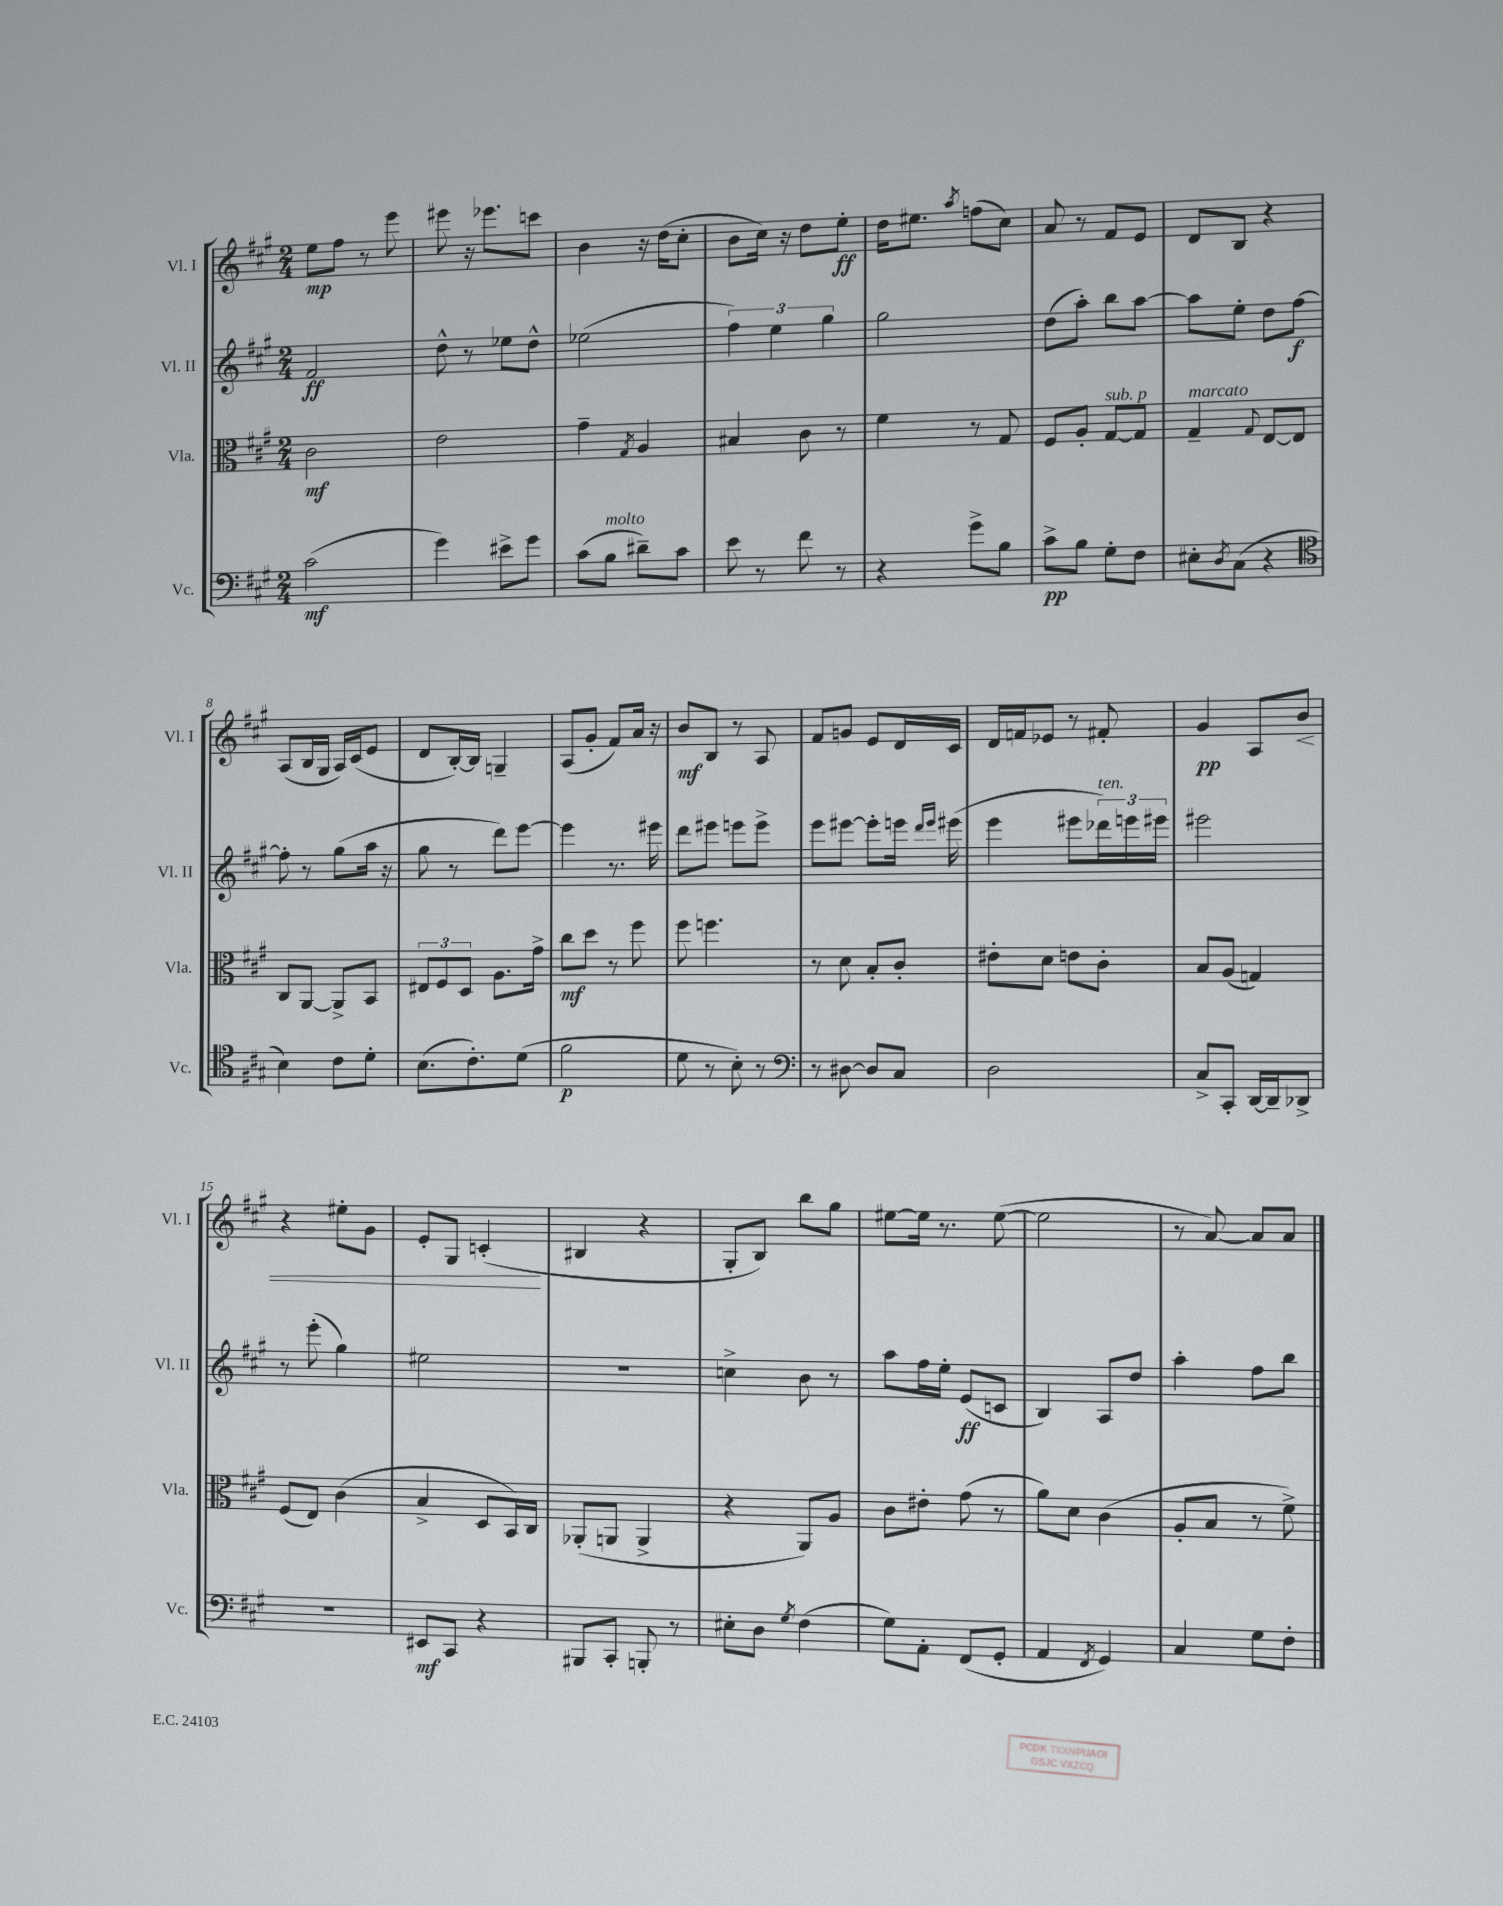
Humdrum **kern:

**kern	**dynam	**kern	**dynam	**kern	**dynam	**kern	**dynam
*part4	*part4	*part3	*part3	*part2	*part2	*part1	*part1
*staff4	*staff4	*staff3	*staff3	*staff2	*staff2	*staff1	*staff1
*I"Vc.	*	*I"Vla.	*	*I"Vl. II	*	*I"Vl. I	*
*I'Vc.	*	*I'Vla.	*	*I'Vl. II	*	*I'Vl. I	*
*clefF4	*	*clefC3	*	*clefG2	*	*clefG2	*
*k[f#c#g#]	*	*k[f#c#g#]	*	*k[f#c#g#]	*	*k[f#c#g#]	*
*M2/4	*	*M2/4	*	*M2/4	*	*M2/4	*
=1	=1	=1	=1	=1	=1	=1	=1
(2c#\	mf	2c#\	mf	2f#/	ff	8ee\L	mp
.	.	.	.	.	.	8ff#\J	.
.	.	.	.	.	.	8r	.
.	.	.	.	.	.	8eee\	.
=2	=2	=2	=2	=2	=2	=2	=2
4g#\)	.	2e\	.	8dd^^\	.	8eee#X\	.
.	.	.	.	8r	.	16r	.
.	.	.	.	.	.	8.eee-X\L	.
8e#X^\L	.	.	.	8ee-X\L	.	.	.
8g#\J	.	.	.	8dd^^\J	.	8cccn\J	.
=3	=3	=3	=3	=3	=3	=3	=3
(8c#\L	.	4g#~\	.	(2ee-X\	.	4b\	.
!LO:TX:a:i:t=molto	!	!	!	!	!	!	!
8B\J	.	.	.	.	.	.	.
.	.	8qG#/	.	.	.	.	.
8d#X~\L)	.	4A/	.	.	.	16r	.
.	.	.	.	.	.	(16dd\KL	.
8c#\J	.	.	.	.	.	8cc#'\J	.
=4	=4	=4	=4	=4	=4	=4	=4
8e\	.	4B#X/	.	6ff#\)	.	8b\L	.
8r	.	.	.	.	.	16cc#\Jk)	.
.	.	.	.	6ee\	.	.	.
.	.	.	.	.	.	16r	.
8f#\	.	8c#\	.	.	.	8dd\L	.
.	.	.	.	6gg#\	.	.	.
8r	.	8r	.	.	.	8ee'\J	ff
=5	=5	=5	=5	=5	=5	=5	=5
4r	.	4f#\	.	2gg#\	.	16dd\KL	.
.	.	.	.	.	.	8.ee#X\J	.
.	.	.	.	.	.	8qaa/	.
8g#^\L	.	8r	.	.	.	(8ffn\L	.
8B\J	.	8G#/	.	.	.	8cc#\J)	.
=6	=6	=6	=6	=6	=6	=6	=6
8c#^\L	pp	8F#/L	.	(8dd\L	.	8a/	.
8B\J	.	8A'/J	.	8aa'\J)	.	8r	.
!	!	!LO:TX:a:i:t=sub. p	!	!	!	!	!
8G#'\L	.	[8G#/L	.	8bb\L	.	8f#/L	.
8F#\J	.	8G#/J]	.	[8aa\J	.	8e/J	.
=7	=7	=7	=7	=7	=7	=7	=7
!	!	!LO:TX:a:i:t=marcato	!	!	!	!	!
8E#X'\L	.	4G#~/	.	8aa\L]	.	8d/L	.
8qD/	.	.	.	.	.	.	.
(8C#\J	.	.	.	8ee'\J	.	8B/J	.
.	.	8qqG#/	.	.	.	.	.
4r	.	[8E/L	.	8dd\L	.	4r	.
.	.	8E/J]	.	[8ff#\J	f	.	.
!!LO:LB:g=z
=8	=8	=8	=8	=8	=8	=8	=8
*clefC4	*	*	*	*	*	*	*
4B\)	.	8C#/L	.	8ff#'\]	.	(8A/L	.
.	.	[8AA/J	.	8r	.	16B/L	.
.	.	.	.	.	.	16G#/JJ	.
8c#\L	.	8AA^/L]	.	(8gg#\L	.	16A/LL)	.
.	.	.	.	.	.	(16c#/J	.
8d'\J	.	8BB/J	.	16aa\Jk	.	8e/J	.
.	.	.	.	16r	.	.	.
=9	=9	=9	=9	=9	=9	=9	=9
(8.B\L	.	12E#X/L	.	8gg#\	.	8d/L	.
.	.	12F#/	.	.	.	.	.
.	.	.	.	8r	.	[16B'/L)	.
.	.	12D/J	.	.	.	.	.
8.c#'\)	.	.	.	.	.	16B/JJ]	.
.	.	8.A\L	.	8ddd\L)	.	4Gn~/	.
(8d\J	.	.	.	[8eee\J	.	.	.
.	.	16g#^\Jk	.	.	.	.	.
=10	=10	=10	=10	=10	=10	=10	=10
2f#\	p	8cc#\L	mf	4eee\]	.	(8A/L	.
.	.	8dd\J	.	.	.	8g#'/J	.
.	.	8r	.	8.r	.	8f#/L)	.
.	.	8ff#\	.	.	.	16a/Jk	.
.	.	.	.	16eee#X\	.	16r	.
=11	=11	=11	=11	=11	=11	=11	=11
8d\	.	8ff#\	.	8ddd\L	.	8b/L	mf
8r	.	4.ffn\	.	8eee#X\J	.	8B/J	.
8B'\)	.	.	.	8eeen\L	.	8r	.
8r	.	.	.	8eee^\J	.	8A/	.
=12	=12	=12	=12	=12	=12	=12	=12
*clefF4	*	*	*	*	*	*	*
8r	.	8r	.	8eee\L	.	8f#/L	.
[8D#X\	.	8d\	.	[8eee#X\J	.	8gn/J	.
8D#/L]	.	8B'/L	.	8eee#'\L]	.	8e/L	.
8C#/J	.	8c#'/J	.	16eeen\Jk	.	16d/L	.
.	.	.	.	16qqddd/LL	.	.	.
.	.	.	.	16qqeee/JJ	.	.	.
.	.	.	.	(16eee#X\	.	16c#/JJ	.
=13	=13	=13	=13	=13	=13	=13	=13
2D\	.	8e#X'\L	.	4eee\	.	16d/LL	.
.	.	.	.	.	.	16fn/J	.
.	.	8d\J	.	.	.	8e-X/J	.
.	.	8en\L	.	8eee#X\L	.	8r	.
!	!	!	!	!LO:TX:a:i:t=ten.	!	!	!
.	.	8c#'\J	.	24ddd-X\L)	.	8f#X'/	.
.	.	.	.	24eeen\	.	.	.
.	.	.	.	24eee#X\JJ	.	.	.
=14	=14	=14	=14	=14	=14	=14	=14
8C#^/L	.	8B/L	.	2eee#X\	.	4g#/	pp
8CC#'/J	.	(8A/J	.	.	.	.	.
[16DD/LL	.	4Gn/)	.	.	.	8A/L	.
16DD~/J]	.	.	.	.	.	.	.
!	!	!	!	!	!	!	!LO:HP:b
8DD-X^/J	.	.	.	.	.	8b/J	<
!!LO:LB:g=z
=15	=15	=15	=15	=15	=15	=15	=15
2r	.	(8F#/L	.	8r	.	4r	.
.	.	8E/J)	.	(8eee'\	.	.	.
.	.	(4c#\	.	4gg#\)	.	8ee#X'\L	.
.	.	.	.	.	.	8g#\J	.
=16	=16	=16	=16	=16	=16	=16	=16
8EE#X/L	mf	4B^/	.	2ee#X\	.	8e'/L	.
8CC#/J	.	.	.	.	.	8G#/J	.
4r	.	8D/L	.	.	.	(4cn'/	.
.	.	16BB/L)	.	.	.	.	.
.	.	16C#/JJ	.	.	.	.	.
.	.	.	.	.	.	.	[
=17	=17	=17	=17	=17	=17	=17	=17
8BBB#X/L	.	(8AA-X'/L	.	2r	.	4B#X/	.
8CC#'/J	.	8AAn/J	.	.	.	.	.
8BBBn'/	.	4AA^/	.	.	.	4r	.
8r	.	.	.	.	.	.	.
=18	=18	=18	=18	=18	=18	=18	=18
8E#X'\L	.	4r	.	4ccn^\	.	8G#'/L	.
8D\J	.	.	.	.	.	8B/J)	.
8qG#/	.	.	.	.	.	.	.
(4F#\	.	8AA/L)	.	8b\	.	8bb\L	.
.	.	8A/J	.	8r	.	8gg#\J	.
=19	=19	=19	=19	=19	=19	=19	=19
8G#\L)	.	8c#\L	.	8aa\L	.	[8ee#X\L	.
8AA'\J	.	8e#X'\J	.	16ff#\L	.	16ee#\Jk]	.
.	.	.	.	16ee'\JJ	.	8.r	.
(8FF#/L	.	(8g#\	.	(8e/L	ff	.	.
8GG#'/J	.	8r	.	8cn/J	.	([8ee#\	.
=20	=20	=20	=20	=20	=20	=20	=20
4AA/	.	8a\L)	.	4B/)	.	2ee#\]	.
.	.	8d\J	.	.	.	.	.
8qFF#/	.	.	.	.	.	.	.
4GG#/)	.	(4c#\	.	8A/L	.	.	.
.	.	.	.	8dd/J	.	.	.
=21	=21	=21	=21	=21	=21	=21	=21
4C#/	.	8A'/L	.	4aa'\	.	8r	.
.	.	8B/J	.	.	.	[8a/)	.
8G#\L	.	8r	.	8ff#\L	.	8a/L]	.
8F#'\J	.	8f#^\)	.	8bb\J	.	8a/J	.
==	==	==	==	==	==	==	==
*-	*-	*-	*-	*-	*-	*-	*-
